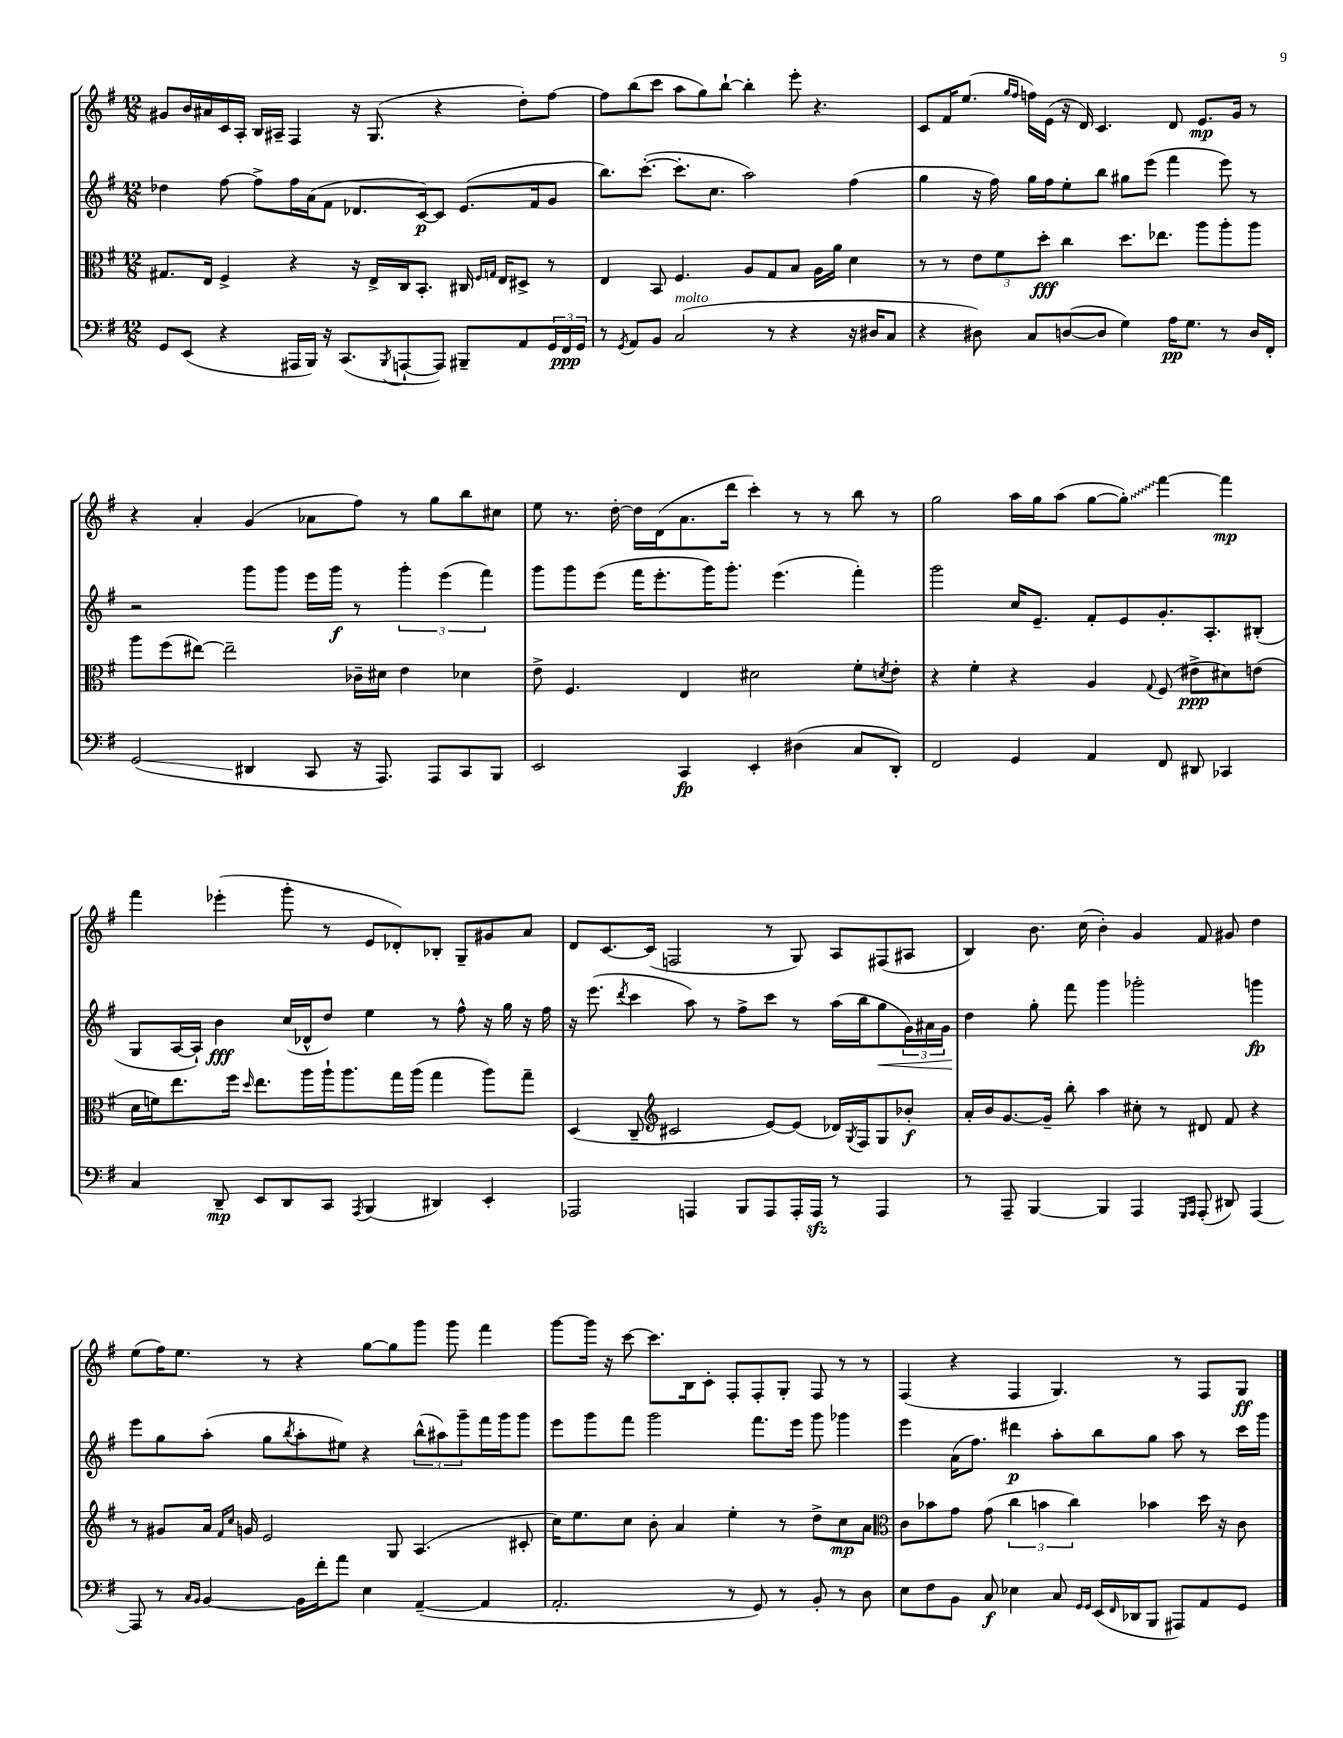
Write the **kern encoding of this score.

**kern	**kern	**kern	**kern
*staff4	*staff3	*staff2	*staff1
*clefF4	*clefC3	*clefG2	*clefG2
*k[f#]	*k[f#]	*k[f#]	*k[f#]
*M12/8	*M12/8	*M12/8	*M12/8
8GG	8.G#	4dd-	8g#
(8EE	.	.	16b
.	16E	.	16a#
4r	4F#^	[8ff#	16c
.	.	.	16A'
.	.	8ff#^]	16B
.	.	.	16A#~
16AAA#	4r	16ff#	4F#
16BBB)	.	(16a	.
16r	.	8f#	.
(8.CC	.	.	.
.	16r	8.d-	16r
.	16E^	.	(8.G
8qBBB	.	.	.
[8AAA`	16C	.	.
.	8.BB'	[16c)	.
8AAA])	.	8c]	4r
8BBB#~	16C#	(8.e	.
.	16qqF#	.	.
.	16qqG	.	.
.	16E	.	.
8AA	8D#^	.	8dd')
.	.	16f#	.
24GG	8r	8g	[8ff#
24FF#	.	.	.
24GG	.	.	.
=	=	=	=
8r	4E	8.bb)	8ff#]
8qGG	.	.	.
8AA	.	.	(8bb
.	.	([8.ccc'	.
8BB	8BB	.	8ccc
(2C	4.F#	8.ccc']	8aa
.	.	.	8gg)
.	.	8.cc	.
.	.	.	[8bb`
.	8A	2aa)	4bb']
8r	8G	.	.
4r	8B	.	8eee'
.	16A	.	4.r
.	16a	.	.
16r	4d	(4ff#	.
16D#	.	.	.
8C	.	.	.
=	=	=	=
4r	8r	4gg	8c
.	8r	.	16f#
.	.	.	(8.ee
8D#)	12e	16r	.
.	.	16ff#)	.
.	12f#	.	.
.	.	.	16qqgg
.	.	.	16qqff#
8C	.	16gg	16ff)
.	12dd'	.	.
.	.	16ff#	(16e
([8D	4cc	8ee'	16r
.	.	.	16d)
8D]	.	8bb	4.c
4G)	8.dd	8gg#	.
.	.	(8eee	.
.	8.ee-	.	.
16A	.	4fff#	8d
8.G	.	.	.
.	8aa	.	8.e
8r	8aa'	8eee)	.
.	.	.	16g
16D	8aa	8r	8r
16FF#'	.	.	.
=	=	=	=
(2GG	8aa	2r	4r
.	(8ff#	.	.
.	[8ee#)	.	4a'
.	2ee#~]	.	.
4DD#	.	8ggg	(4g
.	.	8ggg	.
8CC	.	16eee	8a-
.	.	16ggg	.
16r	16c-~	8r	8ff#)
8.AAA)	16d#	.	.
.	4e	6ggg'	8r
8AAA	.	.	8gg
.	.	(6eee	.
8CC	4d-	.	8bb
.	.	6fff#)	.
8BBB	.	.	8cc#
=	=	=	=
2EE	8e^	8ggg	8ee
.	4.F#	8ggg	8.r
.	.	(8eee	.
.	.	.	[16dd'
.	.	16fff#	16dd]
.	.	8.eee'	(16d
4CC	4E	.	8.a
.	.	16ggg)	.
.	.	8.ggg'	16ddd
4EE'	2d#	.	4ccc')
.	.	(4.eee	.
(4D#	.	.	8r
.	.	.	8r
8C	8f#'	4fff#')	8bb
.	8qd	.	.
8DD')	8e'	.	8r
=	=	=	=
2FF#	4r	2ggg	2gg
.	4f#'	.	.
4GG	4r	16cc	16aa
.	.	8.e~	16gg
.	.	.	(8aa
4AA	4A	8f#'	[8gg
.	.	8e	8gg'])
.	8qqG	.	.
8FF#	(8F#	8.g'	[4fff#
8DD#	8e#^	.	.
.	.	8.A'	.
4CC-	8d#)	.	4fff#]
.	(8e	(8B#'	.
=	=	=	=
4C	16d	8G	4fff#
.	16f)	.	.
.	8.ee	[16A	.
.	.	16A`])	.
8DD~	.	4b	(4eee-'
.	16ff#	.	.
.	16qqdd	.	.
8EE	8.ee	.	.
8DD	.	(16cc	8ggg'
.	16aa	16d-^^	.
8CC	16aa`	8dd)	8r
.	8.aa	.	.
8qAAA	.	.	.
(4BBB	.	4ee	8e
.	16gg	.	8d-')
.	(16aa	.	.
4DD#)	4gg	8r	8B-'
.	.	8ff#^^	8G~
4EE'	8aa)	16r	8g#
.	.	16gg	.
.	8gg~	16r	8a
.	.	16ff#	.
=	=	=	=
2AAA-	(4D	16r	8d
.	.	(8.eee	.
.	.	.	[8.c
.	.	8qddd	.
.	8C~	4ccc	.
.	.	.	(16c]
*	*clefG2	*	*
.	2c#	.	2F
4AAA	.	8aa)	.
.	.	8r	.
8BBB	.	8ff#^	.
8AAA	[8e)	8ccc	8r
16AAA'	(8e]	8r	8G)
16AAA	.	.	.
8r	16d-)	(16aa	8A
.	8qG	.	.
.	16F#	16bb	.
4AAA	8G	8gg	(8F#
.	8b-'	24g)	8A#
.	.	24a#	.
.	.	24g	.
=	=	=	=
8r	16a'	4dd	4B)
.	16b	.	.
8AAA~	[8.g	.	.
[4BBB	.	8gg'	8.b
.	16g~]	.	.
.	8bb'	8fff#	.
.	.	.	(16cc
4BBB]	4aa	4ggg	4b')
4AAA	8cc#'	2ggg-'	4g
.	8r	.	.
16qqGGG	.	.	.
16qqAAA	.	.	.
(8AAA'	8d#	.	8f#
8DD#)	8f#	.	8g#
[4AAA	4r	4ggg	4dd
=	=	=	=
8AAA]	8r	8eee	(8ee
8r	8g#	8gg	16ff#)
.	.	.	8.ee
16qqC	.	.	.
16qqBB	.	.	.
[4BB	16a	(8aa'	.
.	16qqf#	.	.
.	16qqcc	.	.
.	16g	.	.
.	2e	8gg	8r
.	.	8qbb	.
16BB]	.	8aa'	4r
16f#'	.	.	.
8a	.	8ee#)	.
4E	.	4r	[8gg
.	8G	.	8gg]
([4AA~	(4.A	(12bb^^	8ggg
.	.	12aa#)	.
.	.	.	8ggg
.	.	12ggg~	.
4AA]	.	16fff#	4fff#
.	.	16ggg	.
.	8c#'	8ggg	.
=	=	=	=
2.AA'	16cc)	8eee	[8ggg
.	8.ee	.	.
.	.	8ggg	16ggg]
.	.	.	16r
.	8cc	8fff#	[8ccc
.	8b'	2ggg	8.ccc]
.	4a	.	.
.	.	.	16B
.	.	.	8c'
8r	4ee'	.	8F#'
8GG)	.	8.fff#	8F#'
8r	8r	.	8G'
.	.	16eee	.
8BB'	8dd^	8ggg	8F#
8r	8cc	4ggg-	8r
8D	8a	.	8r
=	=	=	=
*	*clefC3	*	*
8E	8c	4eee	(4F#
8F#	8b-	.	.
8BB	8g	(16a	4r
.	.	8.ff#)	.
8C	(8g	.	.
4E-	6cc	4ddd#	4F#
.	6b	.	.
8C	.	8aa'	4.G)
.	6cc)	.	.
16qqGG	.	.	.
16qqGG	.	.	.
(16EE	.	8bb	.
16qqFF#	.	.	.
16DD-	.	.	.
8BBB	4b-	8gg	.
8AAA#)	.	8aa	8r
8AA	16dd	8r	8F#
.	16r	.	.
8GG	8c	16ccc	8G
.	.	16ggg	.
==	==	==	==
*-	*-	*-	*-
